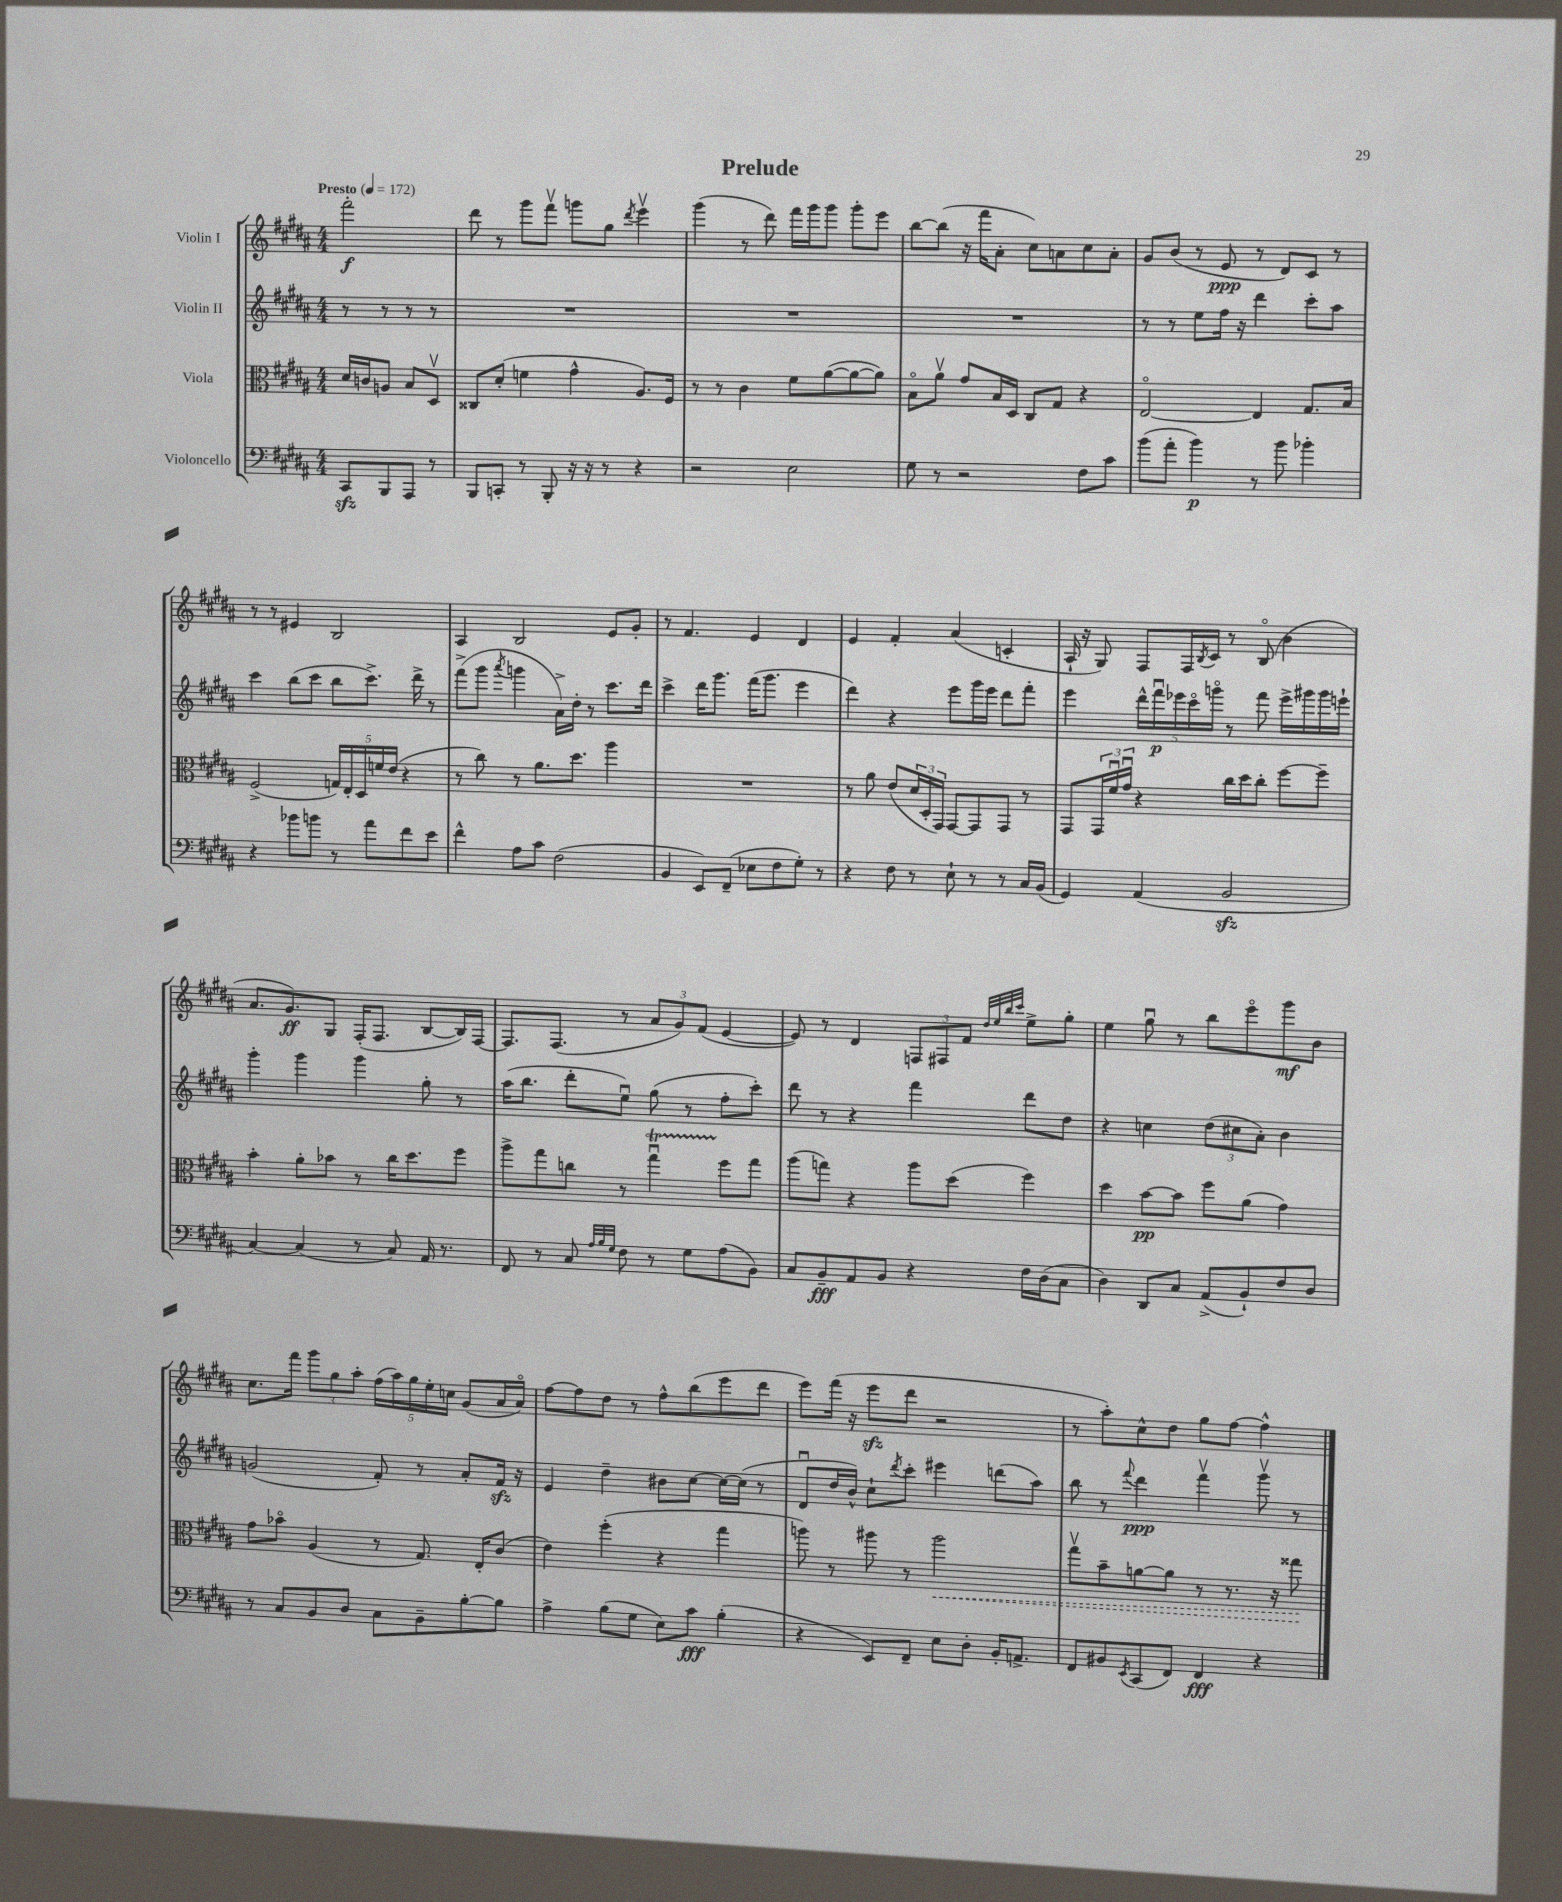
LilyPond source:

\header { title = "Prelude" }
<<
\new StaffGroup <<
\new Staff = "s0" \with { instrumentName = "Violin I" } {
    \clef treble \key b \major \numericTimeSignature \time 4/4 \partial 2 \tempo "Presto" 4 = 172
    fis'''2-.\f |
    dis'''8 r8 gis'''8 fis'''8\upbow g'''8 gis''8 \acciaccatura { dis'''8 } e'''4\upbow |
    gis'''4( r8 dis'''8) fis'''16 gis'''16 gis'''8 gis'''8-. e'''8 |
    b''8~ b''8( r16 fis'''16 ais'8-. cis''8) a'8 cis''8 a'8-. |
    gis'8 b'8( r8 e'8\ppp r8 dis'8) cis'8 r8 |
    r8 r8 eis'4 b2 |
    ais4 b2 e'8 gis'8-. |
    r8 fis'4. e'4 dis'4 |
    e'4 fis'4-. ais'4( c'4-. |
    ais16-! r16 gis8) fis8 fis16 \acciaccatura { b8 } cis'16 r8 b8\flageolet( b'4 |
    ais'8. gis'8.\ff) gis8 fis16-.( fis8. b8~ b16) fis16~ |
    fis8. fis8.( r8 \tuplet 3/2 { ais'8 gis'8) fis'8( } e'4~ |
    e'8) r8 dis'4 \tuplet 3/2 { f8 fis8 fis'8 } \grace { dis''32 e''32 b''32 cis'''32 } e''8-> gis''8-. |
    e''4 gis''8\downbow r8 b''8 e'''8\flageolet gis'''8\mf b'8 |
    cis''8. fis'''16 \tuplet 3/2 { gis'''8 gis''8 ais''8-. } \tuplet 5/4 { fis''16( ais''16) gis''16 e''16-. c''16 } gis'8( ais'16 ais'16\flageolet) |
    fis''8~ fis''8 dis''8 r8 fis''8-^ b''8( e'''8 dis'''8 |
    e'''8) fis'''16( r16 e'''8\sfz dis'''8 r2 |
    r8 ais''8-.) cis''8-^ dis''8 gis''8 fis''8~ fis''4-^ \bar "|." |
}
\new Staff = "s1" \with { instrumentName = "Violin II" } {
    \clef treble \key b \major \numericTimeSignature \time 4/4 \partial 2
    r8 r8 r8 r8 |
    R1 |
    R1 |
    R1 |
    r8 r8 e''8 fis''16 r16 dis'''4 cis'''8-. ais''8 |
    cis'''4 b''8( cis'''8 b''8 cis'''8.->) dis'''16-> r8 |
    fis'''8->( gis'''8 \acciaccatura { ais'''8 } g'''4 ais'16->) dis''16-. r8 cis'''8. dis'''16 |
    cis'''4-> dis'''16 gis'''8. fis'''16( gis'''8. e'''4 |
    dis'''4) r4 e'''8 gis'''16 e'''16 dis'''8 fis'''8-. |
    e'''4 \tuplet 5/4 { dis'''16-^ fis'''16\downbow\p ees'''16 cis'''16\flageolet g'''16\flageolet } r8 fis'''8 ees'''16-> gis'''16 gis'''16 e'''16-! |
    gis'''4-. gis'''4 gis'''4 gis''8-. r8 |
    ais''16( b''8. dis'''8-. e''8\downbow) gis''8( r8 fis''8-. cis'''8-.) |
    dis'''8 r8 r4 fis'''4 dis'''8 dis''8 |
    r4 c''4 \tuplet 3/2 { dis''8( cis''8 ais'8-.) } b'4 |
    g'2( fis'8-.) r8 ais'8-. fis'16\sfz r16 |
    e'4 dis''4-- bis'8 cis''8~ cis''16~ cis''16( r8 |
    dis'8\downbow dis''16 b'16-^) cis''8-! \acciaccatura { dis'''8 } cis'''8-. eis'''4 d'''8( ais''8) |
    b''8 r8 \appoggiatura { fis'''8 } dis'''4\ppp fis'''4\upbow gis'''8\upbow r8 \bar "|." |
}
\new Staff = "s2" \with { instrumentName = "Viola" } {
    \clef alto \key b \major \numericTimeSignature \time 4/4 \partial 2
    dis'16 c'16 a8 b8 dis8\upbow |
    cisis8 dis'8-.( f'4 gis'4-^ ais8.) fis16 |
    r8 r8 cis'4 fis'8 ais'8~( ais'8~ ais'8) |
    b8\flageolet ais'8\upbow gis'8 b16 dis16 cis8 gis8 r4 |
    e2~\flageolet e4 gis8. b16 |
    fis2->( \tuplet 5/4 { g16) e16-. dis16 f'16 e'16( } r4 |
    r8 cis''8) r8 ais'8. dis''8. ais''4 |
    R1 |
    r8 ais'8 e'8( \tuplet 3/2 { dis'16 dis16-. gis,16) } gis,8~ gis,8 gis,8 r8 |
    gis,8 \tuplet 3/2 { gis,16 fis'16\downbow gis'16\downbow } r4 cis''16 dis''16 cis''8-. fis''8~ fis''8-- |
    b'4-. ais'8-. bes'8 r8 cis''16 dis''8. fis''8 |
    ais''8-> gis''8 c''8 r8 gis''4\downbow\startTrillSpan fis''8\stopTrillSpan gis''8 |
    ais''8( g''8) r4 ais''8 dis''8( fis''4) |
    dis''4 b'8~\pp b'8 fis''8 ais'8( gis'4) |
    gis'8 bes'8\flageolet ais4( r8 gis8.) e16-. cis'8( |
    e'4) fis''4-.( r4 gis''4 |
    a''8) r8 ais''8 r8 \once \override Hairpin.style = #'dashed-line ais''2\< |
    gis''8\upbow b'8-- a'8~ a'8 r8 r8. r16 gisis''8\! \bar "|." |
}
\new Staff = "s3" \with { instrumentName = "Violoncello" } {
    \clef bass \key b \major \numericTimeSignature \time 4/4 \partial 2
    cis,8\sfz b,,8 ais,,8 r8 |
    b,,8 c,8-. r8 b,,8-. r16 r16 r8 r4 |
    r2 e2 |
    gis8 r8 r2 fis8 cis'8 |
    b'8( ais'8-. b'4\p) r8 b'8 bes'4-. |
    r4 bes'8 b'8 r8 ais'8 fis'8 e'8 |
    fis'4-^ ais8 cis'8 fis2( |
    b,4 e,8) fis,8--( ees8 fis8 gis8-.) r8 |
    r4 fis8 r8 e8-! r8 r8 cis16 b,16( |
    gis,4) ais,4( b,2\sfz |
    cis4~) cis4( r8 cis8) ais,16 r8. |
    fis,8 r8 cis8 \grace { ais32 b32 gis32 } fis8 r8 gis8 ais8( b,8) |
    cis8 b,8--\fff ais,8 b,8 r4 fis16 dis16( cis8 |
    dis4) dis,8 cis8 ais,8->( b,8-!) fis8 dis8 |
    r8 cis8 b,8 dis8 cis8 b,8-- b8~-. b8 |
    ais4-> b8( gis8 e8) cis'8\fff b4-.( |
    r4 e,8) fis,8-- e8 dis8-. b,16-. a,8.-> |
    fis,8 bis,8 \acciaccatura { e,8 } cis,8( fis,8) fis,4\fff r4 \bar "|." |
}
>>
>>
\layout { \context { \Score \remove "Bar_number_engraver" } }
